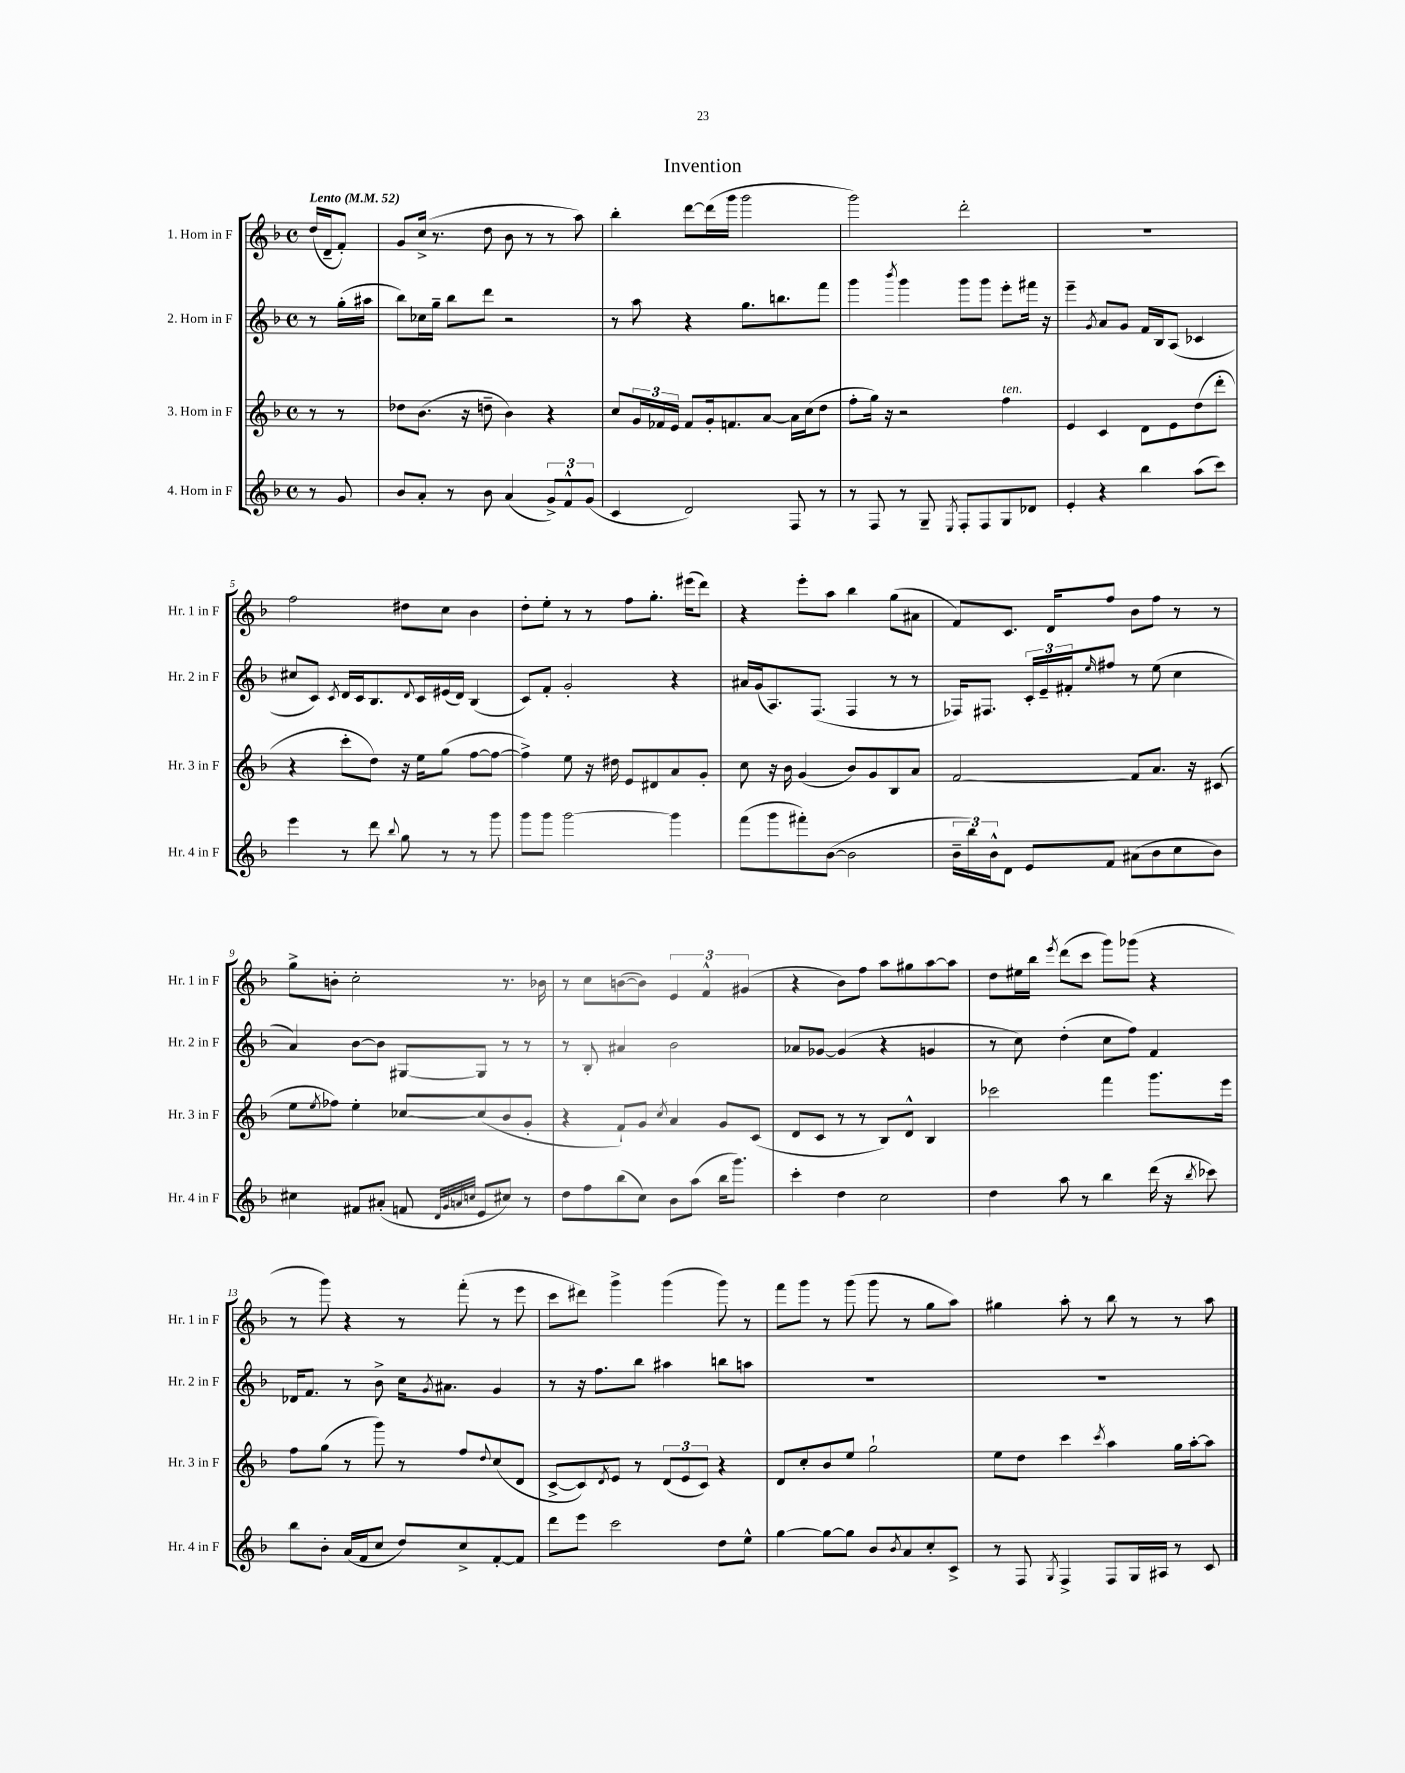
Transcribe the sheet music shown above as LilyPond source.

\header { title = "Invention" }
<<
\new StaffGroup <<
\new Staff = "s0" \with { instrumentName = "1. Horn in F" shortInstrumentName = "Hr. 1 in F" } {
    \clef treble \key f \major \defaultTimeSignature \time 4/4 \partial 4 \tempo "Lento" 4 = 52
    d''16( d'16-- f'8-.) |
    g'8 c''16->( r8. d''8 bes'8 r8 r8 a''8) |
    bes''4-. d'''8~ d'''16( g'''16 g'''2 |
    g'''2) d'''2-. |
    R1 |
    f''2 dis''8 c''8 bes'4 |
    d''8-. e''8-. r8 r8 f''8 g''8.-. eis'''16( d'''8) |
    r4 e'''8-. a''8 bes''4 g''8( ais'8 |
    f'8) c'8. d'16 f''8 bes'8 f''8 r8 r8 |
    g''8-> b'8-. c''2-. r8. bes'16 |
    r8 c''8 b'8~( b'8) \tuplet 3/2 { e'4 f'4-^ gis'4( } |
    r4 bes'8) f''8 a''8 gis''8 a''8~ a''8 |
    d''8 eis''16 bes''16 \acciaccatura { e'''8 } d'''8( c'''8 g'''8) ges'''8( r4 |
    r8 g'''8) r4 r8 f'''8-.( r8 e'''8 |
    c'''8 dis'''8) g'''4-> g'''4( g'''8) r8 |
    f'''8 g'''8 r8 g'''8( g'''8 r8 g''8 a''8) |
    gis''4 a''8-. r8 bes''8 r8 r8 a''8 \bar "|." |
}
\new Staff = "s1" \with { instrumentName = "2. Horn in F" shortInstrumentName = "Hr. 2 in F" } {
    \clef treble \key f \major \defaultTimeSignature \time 4/4 \partial 4
    r8 g''16-.( ais''16 |
    bes''8) ces''16 g''16-- bes''8 d'''8 r2 |
    r8 a''8 r4 g''8. b''8. f'''8 |
    g'''4 \acciaccatura { bes'''8 } g'''4 g'''8 g'''8 e'''8-. fis'''16 r16 |
    e'''4-- \acciaccatura { g'8 } a'8 g'8 f'16 bes16 a8( ces'4 |
    cis''8 c'8) \acciaccatura { c'8 } d'16 c'16 bes8. \appoggiatura { d'8 } c'16 eis'16( d'16) bes4( |
    c'8) f'8-. g'2-. r4 |
    ais'16 g'16( a8.) f8.( f4 r8 r8 |
    fes16) fis8. \tuplet 3/2 { c'16-. e'16-- fis'16-. } \grace { e''16 } fis''8 r8 e''8( c''4 |
    a'4) bes'8~ bes'8 gis8~ gis8 r8 r8 |
    r8 bes8-. ais'4 bes'2 |
    aes'8 ges'8~ ges'4( r4 g'4 |
    r8 c''8) d''4-.( c''8 f''8) f'4 |
    des'16 f'8. r8 bes'8-> c''16 \acciaccatura { g'8 } ais'8. g'4 |
    r8 r16 f''8. bes''8 ais''4 b''8 a''8 |
    R1 |
    R1 \bar "|." |
}
\new Staff = "s2" \with { instrumentName = "3. Horn in F" shortInstrumentName = "Hr. 3 in F" } {
    \clef treble \key f \major \defaultTimeSignature \time 4/4 \partial 4
    r8 r8 |
    des''8 bes'8.( r16 d''8-- bes'4) r4 |
    c''8 \tuplet 3/2 { g'16 fes'16 e'16 } fes'8 g'16-. f'8. a'8~ a'16 c''16( d''8 |
    f''8-. g''16) r16 r2 f''4^\markup { \italic "ten." } |
    e'4 c'4 d'8 e'8 d''8( d'''8-. |
    r4 c'''8-. d''8) r16 e''16 g''8( f''8~ f''8~ |
    f''4->) e''8 r16 dis''16 e'8 dis'8 a'8 g'8-. |
    c''8 r16 bes'16 g'4( bes'8) g'8 bes8 a'8 |
    f'2~ f'8 a'8. r16 cis'8( |
    e''8 \acciaccatura { e''8 } fes''8) e''4-. ces''8~ ces''8( bes'8 g'8-. |
    r4 f'8-!) g'8 \acciaccatura { c''8 } a'4 g'8 c'8( |
    d'8 c'8 r8 r8 bes8) d'8-^ bes4 |
    ces'''2 f'''4 g'''8. e'''16 |
    f''8 g''8( r8 g'''8) r8 f''8 \appoggiatura { d''8 } c''8( d'8 |
    c'8~-> c'8) \acciaccatura { d'8 } e'8 r8 \tuplet 3/2 { d'8( e'8 c'8) } r4 |
    d'8 c''8-. bes'8 e''8 g''2-! |
    e''8 d''8 c'''4 \acciaccatura { c'''8 } a''4 g''16 a''16~-. a''8 \bar "|." |
}
\new Staff = "s3" \with { instrumentName = "4. Horn in F" shortInstrumentName = "Hr. 4 in F" } {
    \clef treble \key f \major \defaultTimeSignature \time 4/4 \partial 4
    r8 g'8 |
    bes'8 a'8-. r8 bes'8 a'4( \tuplet 3/2 { g'8->) f'8-^ g'8( } |
    c'4 d'2) f8 r8 |
    r8 f8 r8 g8-- \acciaccatura { e8 } f8-. f8 g8 des'8 |
    e'4-. r4 bes''4 a''8( c'''8) |
    e'''4 r8 d'''8 \appoggiatura { bes''8 } g''8 r8 r8 g'''8 |
    g'''8 g'''8 g'''2~ g'''4 |
    f'''8( g'''8 fis'''8-.) bes'8~( bes'2 |
    \tuplet 3/2 { bes'16-- bes''16) bes'16-^ } d'8 e'8 f'8 ais'8( bes'8 c''8 bes'8) |
    cis''4 fis'8 ais'8-.( f'8 \grace { d'32 g'32 a'32 c''32 } e'8 cis''8) r8 |
    d''8 f''8 bes''8( c''8) bes'8 a''8( bes''16 g'''8.) |
    c'''4-. d''4 c''2 |
    d''4 a''8 r8 bes''4 d'''16( r16 \acciaccatura { bes''8 } ces'''8) |
    bes''8 bes'8-. a'16( f'16 c''8 d''8) c''8-> f'8~-. f'8 |
    d'''8 e'''8 c'''2 d''8 e''8-^ |
    g''4~ g''8~ g''8 bes'8 \acciaccatura { bes'8 } a'8 c''8-. c'8-> |
    r8 f8 \acciaccatura { g8 } f4-> f8 g16 ais16 r8 c'8 \bar "|." |
}
>>
>>
